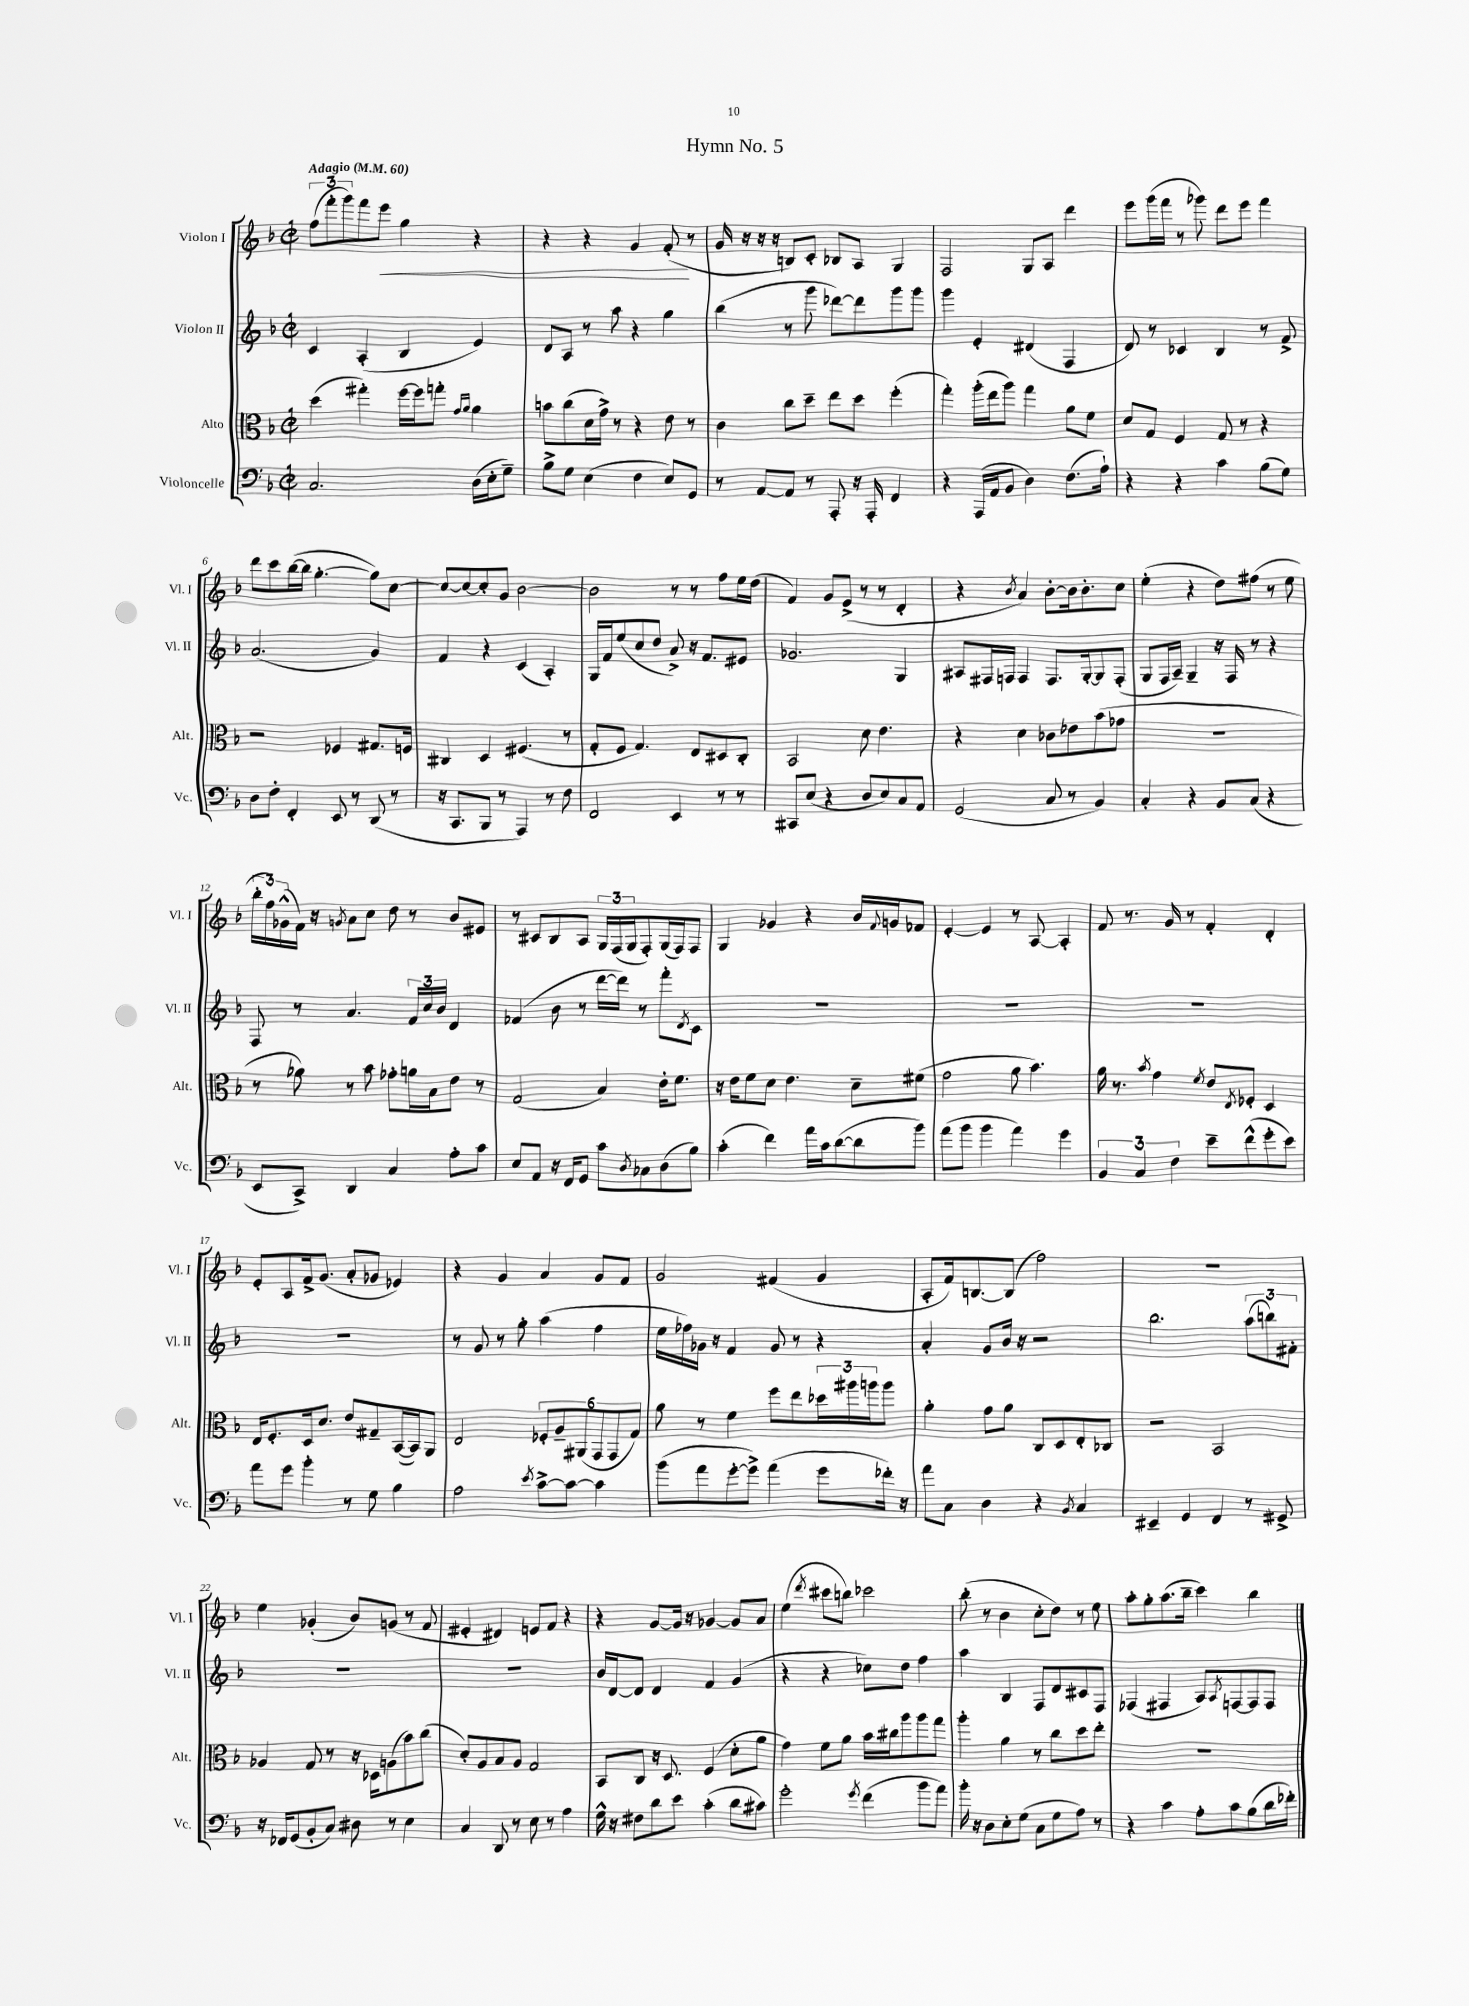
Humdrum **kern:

**kern	**kern	**kern	**kern
*staff4	*staff3	*staff2	*staff1
*clefF4	*clefC3	*clefG2	*clefG2
*k[b-]	*k[b-]	*k[b-]	*k[b-]
*M2/2	*M2/2	*M2/2	*M2/2
*met(c|)	*met(c|)	*met(c|)	*met(c|)
*MM60	*MM60	*MM60	*MM60
2.C	(4dd	4c	(12ff
.	.	.	12fff'
.	.	.	12ggg)
.	4gg#')	(4A'	8fff
.	.	.	8eee
.	[16ff	4B-	4gg
.	16ff]	.	.
.	8gg'	.	.
.	16qqg	.	.
.	16qqa	.	.
(16D	4a	4e)	4r
16E'	.	.	.
8G~)	.	.	.
=	=	=	=
8B-^	8b	8d	4r
8G	(8cc	8A	.
(4E	16d	8r	4r
.	16g^)	.	.
.	8r	8aa	.
4F	4r	4r	4g
8E)	8e	4gg	(8f'
8GG	8r	.	8r
=	=	=	=
8r	4c	(4bb-	16g
.	.	.	16r
[8AA	.	.	16r
.	.	.	16r
8AA]	8cc	8r	8B)
8r	8dd~	8ggg	8c'
8AAA'	8ee	[8ddd-)	8B-
16r	8dd	8ddd-]	8A
16AAA'	.	.	.
4FF	(4ff'	8ggg	4G
.	.	8ggg	.
=	=	=	=
4r	4gg')	4ggg	2F
(16AAA	(16aa'	4e'	.
16AA	16ee	.	.
8BB-	8aa)	.	.
4D)	4gg	(4d#	8G
.	.	.	8A
(8.F	8a	4F	4ddd
.	8f	.	.
16A`)	.	.	.
=	=	=	=
4r	8d	8d)	8eee
.	8G	8r	(16ggg
.	.	.	16fff
4r	4F	4c-	8r
.	.	.	8ggg-)
4c	8G	4B-	8ddd
.	8r	.	8eee
(8B-	4r	8r	4fff
8G)	.	8f^	.
=	=	=	=
8D	2r	(2.a	8ddd
8F'	.	.	8ccc
4FF'	.	.	([16bb-
.	.	.	16bb-]
.	.	.	[4.gg'
8EE	4F-	.	.
8r	.	.	.
(8DD	8.G#	4g)	8gg])
8r	.	.	[8cc
.	16F	.	.
=	=	=	=
16r	4C#	4f	8cc_
8.CC	.	.	.
.	.	.	8cc_
8BBB-	4D	4r	8cc']
8r	.	.	8g
4AAA)	(4.F#	(4c	[2b-
8r	.	4A')	.
8F	8r	.	.
=	=	=	=
2FF	8G'	16G	2b-]
.	.	16f	.
.	8F	(8ee	.
.	4.G)	8cc	.
.	.	8dd	.
4EE	.	8a^)	8r
.	8E	16r	8r
.	.	8.f	.
8r	8D#	.	8ff
8r	8C'	8e#	16ee
.	.	.	(16dd
=	=	=	=
8CC#	2BB-	2.g-	4f)
(8E	.	.	.
4r	.	.	8g
.	.	.	(8e^
8D	8d	.	8r
8E)	4.e	.	8r
8C	.	4G	4d'
8AA	.	.	.
=	=	=	=
(2GG	4r	8A#	4r
.	.	16F#	.
.	.	16F	.
.	.	.	8qb-
.	4d	4F	4a)
8C	8c-	8.F	[8b-'
8r	8e-	.	16b-]
.	.	[16G'	8.b-'
4BB-)	(8b-	8G]	.
.	8g-	(8F'	8cc
=	=	=	=
4C'	1r	8G	(4ee'
.	.	16F	.
.	.	16A~)	.
4r	.	4G~	4r
8BB-	.	16r	8dd)
.	.	16F	.
(8C	.	8r	(8ff#
4r	.	4r	8r
.	.	.	8ee
=	=	=	=
8EE	8r	8F	24bb-'
.	.	.	24ff)
.	.	.	(24g-^^
8CC^)	8a-)	8r	16f)
.	.	.	16r
.	.	.	8qg
4DD	8r	4.a	8a
.	8b-	.	8cc
4C	8g-'	.	8dd
.	16a	24f	8r
.	.	24cc	.
.	16B-	.	.
.	.	24b-	.
8A'	8e	4d	8b-
8c	8r	.	8e#
=	=	=	=
8E	(2G	(4f-	8r
8AA	.	.	8c#
16r	.	8b-	8B-
16FF	.	.	.
8GG	.	8r	8A
8c	4B-)	[16ddd	24G
.	.	.	(24F
.	.	16ddd])	.
.	.	.	24G
8qD	.	.	.
8C-	.	8r	8F')
(8D	16e'	8fff'	(16G
.	8.f	.	16F)
.	.	8qd	.
8B-)	.	8c	8F
=	=	=	=
(4c'	16r	1r	4G
.	16e	.	.
.	8f	.	.
4f)	8d	.	4g-
.	4.e	.	.
16a	.	.	4r
16c	.	.	.
([8d	.	.	.
8d]	8d~	.	16b-
.	.	.	8qqf
.	.	.	16g
8b-)	(8f#	.	8f-
=	=	=	=
(8a	2g	1r	[4e'
8b-	.	.	.
4b-	.	.	4e]
4a)	8a	.	8r
.	4.b-)	.	[8A
4g	.	.	4A']
=	=	=	=
6BB-	16a	1r	8f
.	8.r	.	.
.	.	.	8.r
6C	.	.	.
.	8qb-	.	.
.	4g	.	.
.	.	.	16g
6F	.	.	.
.	.	.	8r
.	8qf	.	.
8e~	8e	.	4f'
.	8qE	.	.
(8f^^	8F-'	.	.
8g'	4D	.	4d'
8e)	.	.	.
=	=	=	=
8a	16E	1r	8e'
.	8.F'	.	.
8g	.	.	8A
4b-'	16D	.	16f^
.	8.d	.	(8.g
8r	8e	.	8a'
8G	8G#~	.	8g-
4B-	([16BB-	.	4e-)
.	16BB-])	.	.
.	8AA	.	.
=	=	=	=
2A	2E	8r	4r
.	.	8g	.
.	.	8r	4g
.	.	8gg'	.
8qe	.	.	.
[8c^	12F-'	(4aa	4a
.	12A~	.	.
8c_	.	.	.
.	(12AA#	.	.
4c]	12GG	4ff	8g
.	12GG	.	.
.	.	.	8f
.	12G)	.	.
=	=	=	=
(8b-	8a	16ee	2g
.	.	16ff-)	.
8a	8r	16g-	.
.	.	16r	.
[8g'	4f	4f	.
8g^])	.	.	.
(4a	8ff	8g-	(4f#
.	8ee	8r	.
8g	24dd-	4r	4g
.	24aa#	.	.
.	24aa	.	.
16f-')	8aa	.	.
16r	.	.	.
=	=	=	=
8a	4a'	4a'	8A'
8C	.	.	16f)
.	.	.	[8.B
4D	8g	8g	.
.	8a	16b-	(8B]
.	.	16r	.
4r	8C	2r	2ff)
.	8D	.	.
8qBB-	.	.	.
4C	8E'	.	.
.	8C-	.	.
=	=	=	=
4EE#~	2r	2.bb-	1r
4GG	.	.	.
4FF	2BB-	.	.
8r	.	(12aa	.
.	.	12bb)	.
8GG#^	.	.	.
.	.	12f#'	.
=	=	=	=
16r	4A-	1r	4ee
16FF-	.	.	.
(8GG	.	.	.
8BB-'	8G	.	(4g-'
8C)	8r	.	.
8D#	16r	.	8b-)
.	16D-	.	.
8r	(8A	.	(8g
4E	8b-)	.	8r
.	(8cc	.	8f
=	=	=	=
4C	8d')	1r	4e#'
.	8A	.	.
8DD	8B-	.	4d#)
8r	8A	.	.
8E	2G	.	8e
8r	.	.	8f
4A	.	.	4r
=	=	=	=
16G^^	8BB-	16b-	4r
16r	.	[16d	.
8F#	8C	8d]	.
8d	16r	4d	[8g
.	8.D	.	.
8e	.	.	16g]
.	.	.	16r
(4c'	(4F	4f	[4g-
8d	8d'	(4g	8g-]
8c#)	8a	.	8a
=	=	=	=
2g'	4g)	4r	(4ee
.	.	.	8qddd
.	8f	4r	8ccc#
.	8a	.	8bb)
8qg	.	.	.
(4f	16b-	8cc-)	2ccc-
.	16cc#	.	.
.	8aa	8dd	.
8b-	8aa	4ff	.
8a)	8gg	.	.
=	=	=	=
16b-'	4aa'	4aa	(8bb-'
16r	.	.	.
8D	.	.	8r
8E'	4a	4B-	4b-
(8G	.	.	.
8C	8r	8F	8cc'
8G	8cc	8d	8dd)
8A)	8dd	8c#	8r
8r	8ee'	8F	8ee
=	=	=	=
4r	1r	(4F-	8aa'
.	.	.	8gg'
4c	.	4F#	(8.aa
.	.	.	16bb-~
8A'	.	8A)	4ccc)
.	.	8qA	.
8c	.	[8F	.
(8B-	.	8F]	4bb-
16d	.	8F	.
16f-')	.	.	.
==	==	==	==
*-	*-	*-	*-
